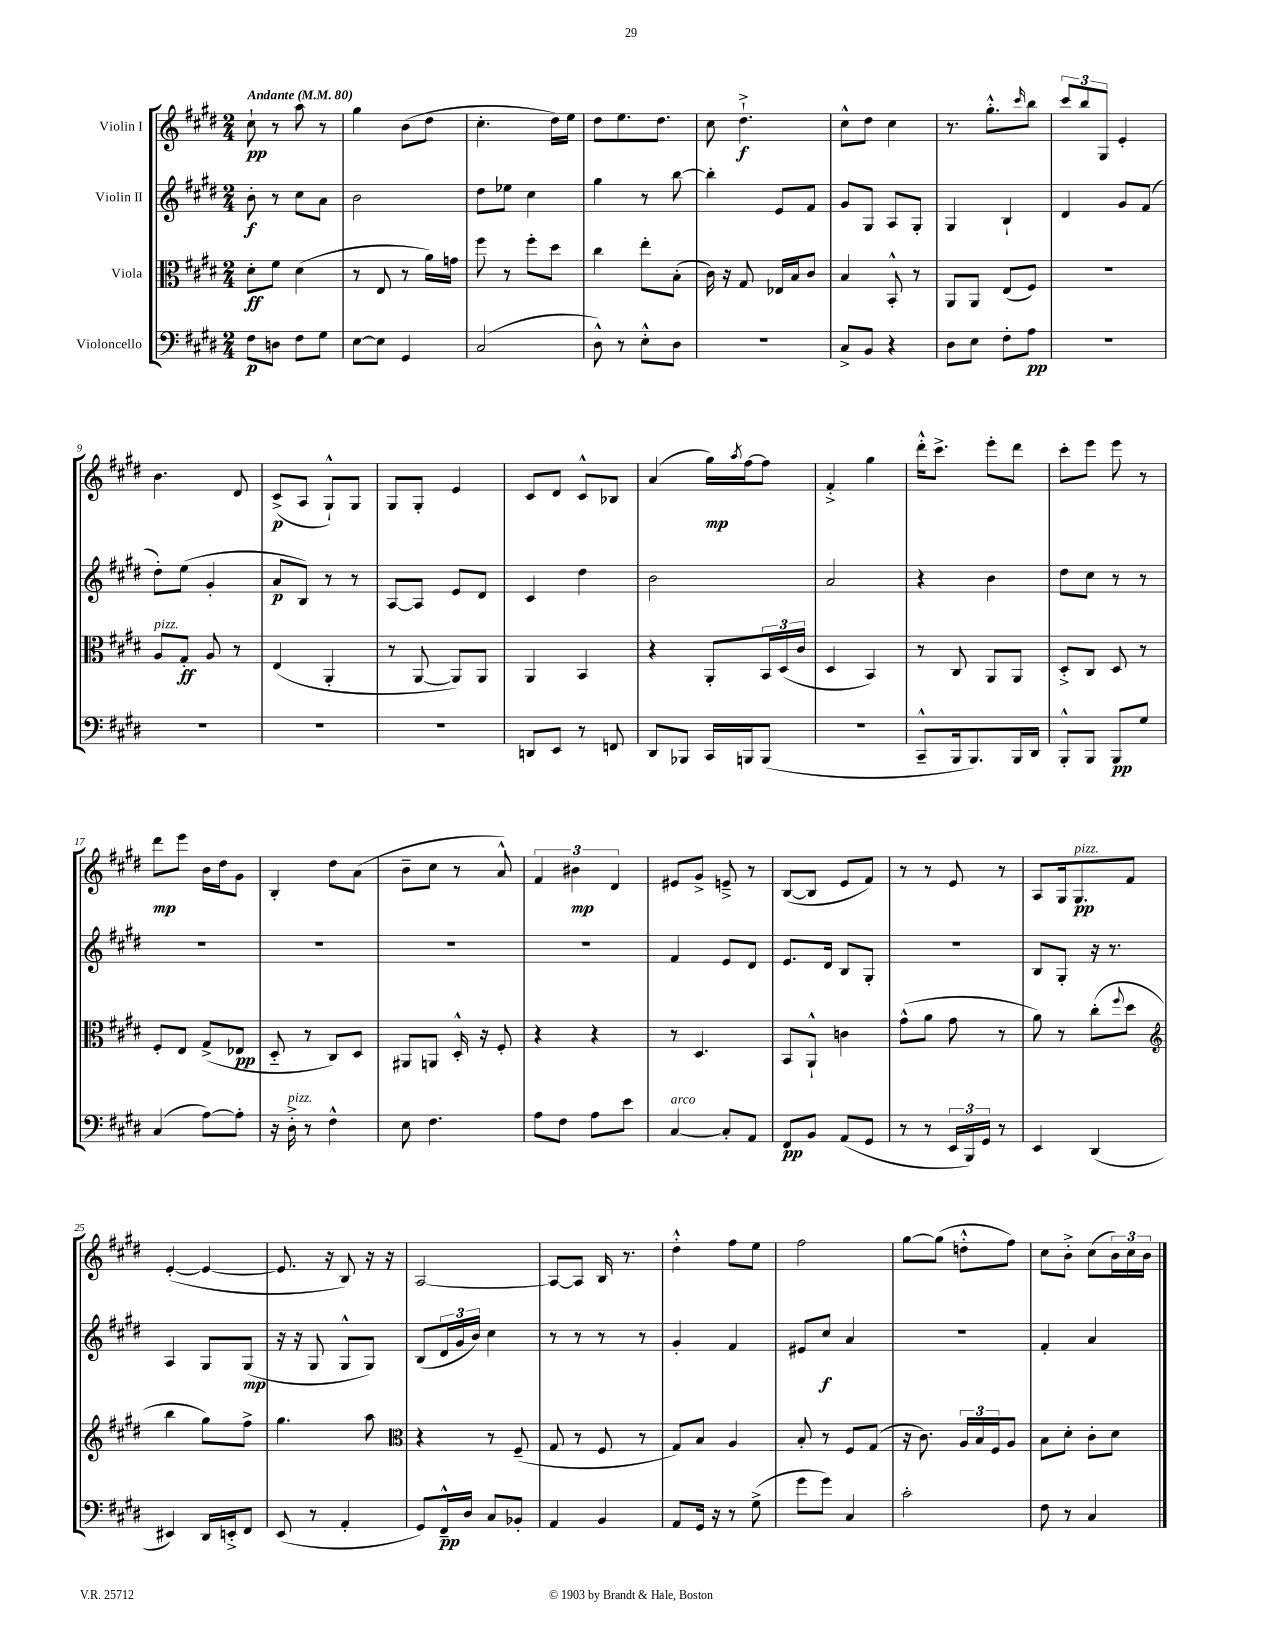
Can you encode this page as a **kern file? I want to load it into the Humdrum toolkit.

**kern	**dynam	**kern	**dynam	**kern	**dynam	**kern	**dynam
*part4	*part4	*part3	*part3	*part2	*part2	*part1	*part1
*staff4	*staff4	*staff3	*staff3	*staff2	*staff2	*staff1	*staff1
*I"Violoncello	*	*I"Viola	*	*I"Violin II	*	*I"Violin I	*
*clefF4	*	*clefC3	*	*clefG2	*	*clefG2	*
*k[f#c#g#d#]	*	*k[f#c#g#d#]	*	*k[f#c#g#d#]	*	*k[f#c#g#d#]	*
*M2/4	*	*M2/4	*	*M2/4	*	*M2/4	*
*MM80	*	*MM80	*	*MM80	*	*MM80	*
=1	=1	=1	=1	=1	=1	=1	=1
!	!	!	!	!	!	!LO:TX:a:B:t=Andante	!
8F#\L	p	8d#'\L	ff	8b'\	f	8cc#`\	pp
8Dn\J	.	8f#\J	.	8r	.	8r	.
8F#\L	.	(4d#\	.	8cc#\L	.	8aa\	.
8G#\J	.	.	.	8a\J	.	8r	.
=2	=2	=2	=2	=2	=2	=2	=2
[8E\L	.	8r	.	2b\	.	4gg#\	.
8E\J]	.	8E/	.	.	.	.	.
4GG#/	.	8r	.	.	.	(8b\L	.
.	.	16a\LL)	.	.	.	8dd#\J	.
.	.	16gn\JJ	.	.	.	.	.
=3	=3	=3	=3	=3	=3	=3	=3
(2C#/	.	8ff#\	.	8dd#\L	.	4.cc#'\	.
.	.	8r	.	8ee-X\J	.	.	.
.	.	8ff#'\L	.	4cc#\	.	.	.
.	.	8dd#\J	.	.	.	16dd#\LL)	.
.	.	.	.	.	.	16ee\JJ	.
=4	=4	=4	=4	=4	=4	=4	=4
8D#^^\)	.	4cc#\	.	4gg#\	.	8dd#\L	.
8r	.	.	.	.	.	8.ee\	.
8E'^^\L	.	8ee'\L	.	8r	.	.	.
.	.	.	.	.	.	8.dd#\J	.
8D#\J	.	(8B'\J	.	[8bb\	.	.	.
=5	=5	=5	=5	=5	=5	=5	=5
2r	.	16c#\)	.	4bb'\]	.	8cc#\	.
.	.	16r	.	.	.	.	.
.	.	8G#/	.	.	.	4.dd#`^\	f
.	.	16E-X/LL	.	8e/L	.	.	.
.	.	16B/J	.	.	.	.	.
.	.	8c#/J	.	8f#/J	.	.	.
=6	=6	=6	=6	=6	=6	=6	=6
8C#^/L	.	4B/	.	8g#/L	.	8cc#^^\L	.
8BB/J	.	.	.	8G#/J	.	8dd#\J	.
4r	.	8BB'^^/	.	8A/L	.	4cc#\	.
.	.	8r	.	8G#'/J	.	.	.
=7	=7	=7	=7	=7	=7	=7	=7
8D#\L	.	8AA/L	.	4G#/	.	8.r	.
8E\J	.	8AA/J	.	.	.	.	.
.	.	.	.	.	.	8.gg#'^^\L	.
8F#'\L	.	(8E/L	.	4B`/	.	.	.
.	.	.	.	.	.	16qqccc#/	.
8A\J	pp	8F#/J)	.	.	.	8bb\J	.
=8	=8	=8	=8	=8	=8	=8	=8
2r	.	2r	.	4d#/	.	12ccc#/L	.
.	.	.	.	.	.	12bb/	.
.	.	.	.	.	.	12G#/J	.
.	.	.	.	8g#/L	.	4e'/	.
.	.	.	.	(8f#/J	.	.	.
!!LO:LB:g=z
=9	=9	=9	=9	=9	=9	=9	=9
!	!	!LO:TX:a:i:t=pizz.	!	!	!	!	!
2r	.	8A/L	.	8dd#'\L)	.	4.b\	.
.	.	8G#'/J	ff	(8ee\J	.	.	.
.	.	8A/	.	4g#'/	.	.	.
.	.	8r	.	.	.	8d#/	.
=10	=10	=10	=10	=10	=10	=10	=10
2r	.	(4E/	.	8a/L	p	(8c#^/L	p
.	.	.	.	8B/J)	.	8A/J	.
.	.	4AA'/	.	8r	.	8G#`^^/L)	.
.	.	.	.	8r	.	8G#/J	.
=11	=11	=11	=11	=11	=11	=11	=11
2r	.	8r	.	[8A/L	.	8G#/L	.
.	.	[8AA/	.	8A/J]	.	8G#'/J	.
.	.	8AA/L])	.	8e/L	.	4e/	.
.	.	8AA/J	.	8d#/J	.	.	.
=12	=12	=12	=12	=12	=12	=12	=12
8DDn/L	.	4AA/	.	4c#/	.	8c#/L	.
8EE/J	.	.	.	.	.	8d#/J	.
8r	.	4BB/	.	4dd#\	.	8c#^^/L	.
8FFn/	.	.	.	.	.	8B-X/J	.
=13	=13	=13	=13	=13	=13	=13	=13
8DD#/L	.	4r	.	2b\	.	(4a/	.
8BBB-X/J	.	.	.	.	.	.	.
16CC#/LL	.	8AA'/L	.	.	.	16gg#\LL)	mp
.	.	.	.	.	.	8qaa/	.
16BBBn/J	.	.	.	.	.	[16ff#\J	.
(8BBB/J	.	24BB/L	.	.	.	8ff#\J]	.
.	.	(24D#/	.	.	.	.	.
.	.	24c#/JJ	.	.	.	.	.
=14	=14	=14	=14	=14	=14	=14	=14
2r	.	4D#/	.	2a/	.	4f#'^/	.
.	.	4BB/)	.	.	.	4gg#\	.
=15	=15	=15	=15	=15	=15	=15	=15
8CC#~^^/L	.	8r	.	4r	.	16ddd#'^^\KL	.
.	.	.	.	.	.	8.ccc#^\J	.
16BBB/k	.	8C#/	.	.	.	.	.
8.BBB/)	.	.	.	.	.	.	.
.	.	8AA/L	.	4b\	.	8eee'\L	.
16BBB/L	.	8AA/J	.	.	.	8ddd#\J	.
16DD#/JJ	.	.	.	.	.	.	.
=16	=16	=16	=16	=16	=16	=16	=16
8BBB'^^/L	.	8D#'^/L	.	8dd#\L	.	8ccc#'\L	.
8BBB/J	.	8C#/J	.	8cc#\J	.	8eee\J	.
8BBB/L	pp	8D#/	.	8r	.	8eee\	.
8G#/J	.	8r	.	8r	.	8r	.
!!LO:LB:g=z
=17	=17	=17	=17	=17	=17	=17	=17
(4C#/	.	8F#'/L	.	2r	.	8ddd#\L	mp
.	.	8E/J	.	.	.	8eee\J	.
[8A\L)	.	(8G#^/L	.	.	.	16b\LL	.
.	.	.	.	.	.	16dd#\J	.
8A'\J]	.	8E-X/J	pp	.	.	8g#\J	.
=18	=18	=18	=18	=18	=18	=18	=18
16r	.	8D#/	.	2r	.	4B'/	.
!LO:TX:a:i:t=pizz.	!	!	!	!	!	!	!
16D#'^\	.	.	.	.	.	.	.
8r	.	8r	.	.	.	.	.
4F#^^\	.	8C#/L)	.	.	.	8dd#\L	.
.	.	8D#/J	.	.	.	(8a\J	.
=19	=19	=19	=19	=19	=19	=19	=19
8E\	.	8AA#X/L	.	2r	.	8b~\L	.
4.F#\	.	8AAn/J	.	.	.	8cc#\J	.
.	.	16D#'^^/	.	.	.	8r	.
.	.	16r	.	.	.	.	.
.	.	8F#'/	.	.	.	8a^^/)	.
=20	=20	=20	=20	=20	=20	=20	=20
8A\L	.	4r	.	2r	.	6f#/	.
8F#\J	.	.	.	.	.	.	.
.	.	.	.	.	.	6b#X\	mp
8A\L	.	4r	.	.	.	.	.
.	.	.	.	.	.	6d#/	.
8e\J	.	.	.	.	.	.	.
=21	=21	=21	=21	=21	=21	=21	=21
!LO:TX:a:i:t=arco	!	!	!	!	!	!	!
[4C#/	.	8r	.	4f#/	.	8e#X/L	.
.	.	4.D#/	.	.	.	8g#^/J	.
8C#'/L]	.	.	.	8e/L	.	8en~^/	.
8AA/J	.	.	.	8d#/J	.	8r	.
=22	=22	=22	=22	=22	=22	=22	=22
8FF#/L	pp	8BB/L	.	8.e/L	.	([8B/L	.
8BB/J	.	8AA`^^/J	.	.	.	8B/J]	.
.	.	.	.	16d#/Jk	.	.	.
(8AA/L	.	4cn\	.	8B/L	.	8e/L	.
8GG#/J	.	.	.	8G#'/J	.	8f#/J)	.
=23	=23	=23	=23	=23	=23	=23	=23
8r	.	(8g#^^\L	.	2r	.	8r	.
8r	.	8a\J	.	.	.	8r	.
24EE/LL	.	8g#\	.	.	.	8e/	.
24BBB/)	.	.	.	.	.	.	.
24GG#/JJ	.	.	.	.	.	.	.
8r	.	8r	.	.	.	8r	.
=24	=24	=24	=24	=24	=24	=24	=24
4EE/	.	8a\)	.	8B/L	.	8A/L	.
.	.	8r	.	8G#'/J	.	16G#/k	.
!	!	!	!	!	!	!LO:TX:a:i:t=pizz.	!
.	.	.	.	.	.	8.G#/	pp
(4DD#/	.	(8cc#'\L	.	16r	.	.	.
.	.	.	.	8.r	.	.	.
.	.	8qqff#/	.	.	.	.	.
.	.	8dd#\J	.	.	.	8f#/J	.
!!LO:LB:g=z
=25	=25	=25	=25	=25	=25	=25	=25
*	*	*clefG2	*	*	*	*	*
4EE#X/)	.	4bb\	.	4A/	.	([4e'/	.
16DD#/LL	.	8gg#\L)	.	8G#/L	.	4e/_	.
16EEn'^/J	.	.	.	.	.	.	.
8FF#/J	.	8ff#^\J	.	(8G#/J	mp	.	.
=26	=26	=26	=26	=26	=26	=26	=26
(8EE/	.	4.gg#\	.	16r	.	8.e/]	.
.	.	.	.	16r	.	.	.
8r	.	.	.	8G#/	.	.	.
.	.	.	.	.	.	16r	.
4AA'/	.	.	.	8G#^^/L	.	8B/)	.
.	.	8aa\	.	8G#/J)	.	16r	.
.	.	.	.	.	.	16r	.
=27	=27	=27	=27	=27	=27	=27	=27
*	*	*clefC3	*	*	*	*	*
8GG#/L)	.	4r	.	(8B/L	.	[2A/	.
16FF#~^^/L	pp	.	.	24d#/L	.	.	.
.	.	.	.	24g#/	.	.	.
16D#/JJ	.	.	.	.	.	.	.
.	.	.	.	24b/JJ)	.	.	.
8C#/L	.	8r	.	4cc#\	.	.	.
8BB-X'/J	.	(8F#~/	.	.	.	.	.
=28	=28	=28	=28	=28	=28	=28	=28
4AA/	.	8G#/	.	8r	.	8A/L_	.
.	.	8r	.	8r	.	8A/J]	.
4BB/	.	8F#/	.	8r	.	16B/	.
.	.	.	.	.	.	8.r	.
.	.	8r	.	8r	.	.	.
=29	=29	=29	=29	=29	=29	=29	=29
8AA/L	.	8G#/L)	.	4g#'/	.	4dd#'^^\	.
16GG#/Jk	.	8B/J	.	.	.	.	.
16r	.	.	.	.	.	.	.
8r	.	4A/	.	4f#/	.	8ff#\L	.
(8G#^\	.	.	.	.	.	8ee\J	.
=30	=30	=30	=30	=30	=30	=30	=30
8g#\L	.	8B'/	.	8e#X/L	.	2ff#\	.
8g#\J)	.	8r	.	8cc#/J	f	.	.
4C#/	.	8F#/L	.	4a/	.	.	.
.	.	(8G#/J	.	.	.	.	.
=31	=31	=31	=31	=31	=31	=31	=31
2c#'\	.	16r	.	2r	.	[8gg#\L	.
.	.	8.c#\)	.	.	.	.	.
.	.	.	.	.	.	(8gg#\J]	.
.	.	24A/LL	.	.	.	8ddn'^^\L	.
.	.	24B/	.	.	.	.	.
.	.	24F#/J	.	.	.	.	.
.	.	8A/J	.	.	.	8ff#\J)	.
=32	=32	=32	=32	=32	=32	=32	=32
8F#\	.	8B\L	.	4f#'/	.	8cc#\L	.
8r	.	8d#'\J	.	.	.	8b'^\J	.
4C#/	.	8c#'\L	.	4a/	.	(8cc#\L	.
.	.	8d#\J	.	.	.	24b\L)	.
.	.	.	.	.	.	24cc#\	.
.	.	.	.	.	.	24b\JJ	.
==	==	==	==	==	==	==	==
*-	*-	*-	*-	*-	*-	*-	*-
